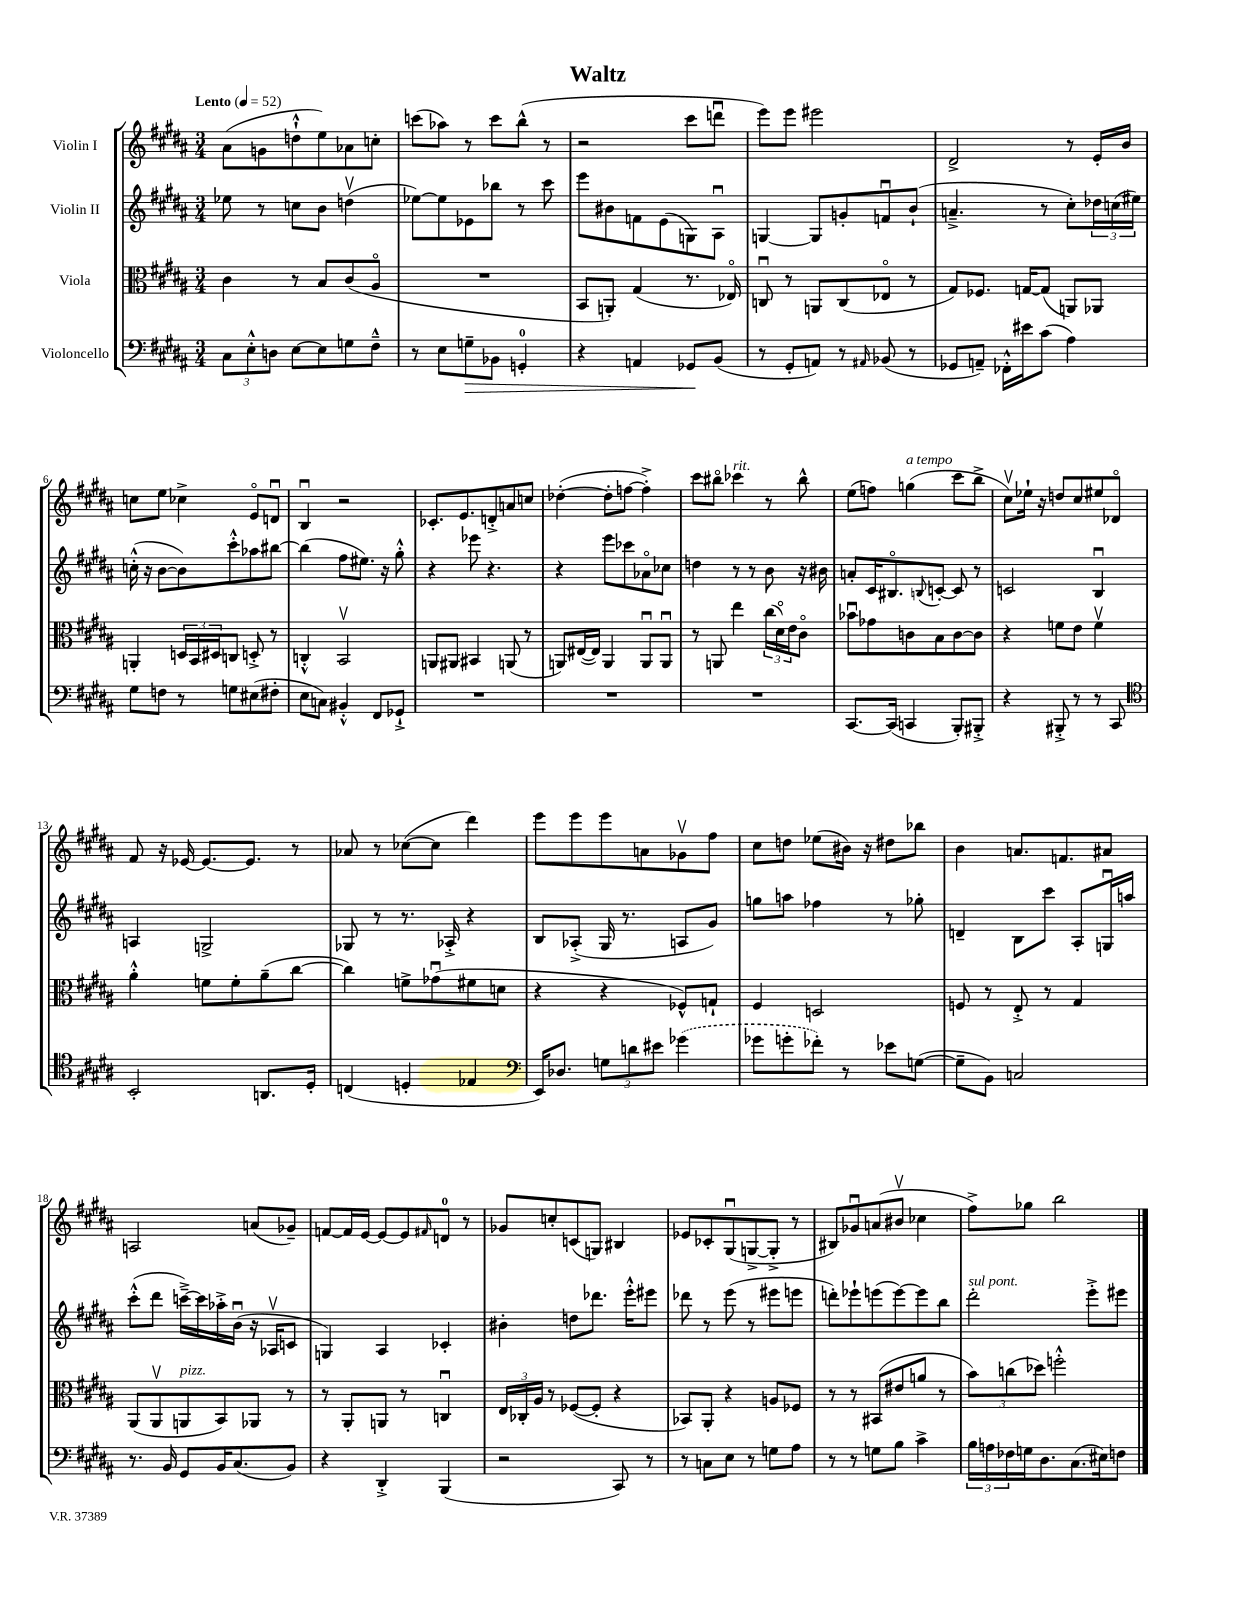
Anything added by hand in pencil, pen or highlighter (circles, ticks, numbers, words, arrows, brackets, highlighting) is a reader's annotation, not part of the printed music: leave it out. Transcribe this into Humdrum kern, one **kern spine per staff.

**kern	**dynam	**kern	**kern	**kern
*part4	*part4	*part3	*part2	*part1
*staff4	*staff4	*staff3	*staff2	*staff1
*I"Violoncello	*	*I"Viola	*I"Violin II	*I"Violin I
*clefF4	*	*clefC3	*clefG2	*clefG2
*k[f#c#g#d#a#]	*	*k[f#c#g#d#a#]	*k[f#c#g#d#a#]	*k[f#c#g#d#a#]
*M3/4	*	*M3/4	*M3/4	*M3/4
*MM52	*	*MM52	*MM52	*MM52
=1	=1	=1	=1	=1
!	!	!	!	!LO:TX:a:B:t=Lento
12C#\L	.	4c#\	8ee-X\	(8a#\L
12E'^^\	.	.	.	.
.	.	.	8r	8gn\
12Dn\J	.	.	.	.
[8E\L	.	8r	8ccn\L	8ddn`^^\
8E\]	.	8B/L	8b\J	8ee\)
8Gn\	.	(8c#/	(4ddnv\	8a-X\
8F#~^^\J	.	8A#/J	.	8ccn'\J
=2	=2	=2	=2	=2
8r	.	2.r	[8ee-X\L)	(8cccn\L
8E\L	.	.	8ee-\]	8aa-X\J)
!	!LO:HP:b	!	!	!
8Gn~\	>	.	8e-X\	8r
8BB-X\J	.	.	8bb-X\J	8ccc\L
4GGn'/	.	.	8r	(8bb^^\J
.	.	.	8ccc#\	8r
=3	=3	=3	=3	=3
4r	.	8BB/L	8eee\L	2r
.	.	8AAn'/J)	8b#X\	.
4AAn/	.	(4G#/	8fn\	.
.	.	.	(8e\	.
8GG-X/L	.	8.r	8Gn\)	8ccc#\L
(8BB/J	]	.	8A#u\J	8dddnu\J
.	.	16E-X/)	.	.
=4	=4	=4	=4	=4
8r	.	8Cnu/	[4Gn/	8eee\L)
8GG#'/L	.	8r	.	8eee\J
8AAn/J)	.	8AAn/L	8G/L]	2eee#X\
8r	.	(8C/	8gn'/	.
16qqAA#X/	.	.	.	.
(8BB-X/	.	8E-X/J	8fnu/	.
8r	.	8r	(8b`/J	.
=5	=5	=5	=5	=5
8GG-X/L	.	8G#/L)	4.an~^/	2d#^/
8AAn~/J)	.	8.F-X/J	.	.
16FF-X'^^\LL	.	.	.	.
16e#X\J	.	[16Gn/KL	.	.
(8c#\J	.	(8G/J]	8r	.
4A#\)	.	8AAn/L)	8cc#'\L)	8r
.	.	8AA-X/J	24dd-X\L	16e'/LL
.	.	.	(24ccn\	.
.	.	.	.	16b/JJ
.	.	.	24ee#X\JJ)	.
!!LO:LB:g=z
=6	=6	=6	=6	=6
8G#\L	.	4AAn'/	(16ccn'^^\	8ccn\L
.	.	.	16r	.
8Fn\J	.	.	[8b\L	8ee\J
8r	.	24Dn/LL	8b\])	4cc-X^\
.	.	24BB/	.	.
.	.	24D#X/J	.	.
8Gn\L	.	8Cn/J	8ccc#'^^\	.
(8E#X\	.	8Dn'^/	8aa-X\	8e/L
8F#X'\J	.	8r	[8bb#X\J	8dnu/J
=7	=7	=7	=7	=7
8E\L	.	4Cn'^^/	(4bb#\]	4Bu/
8Cn\J)	.	.	.	.
4BB#X'^^/	.	2BBv/	8ff#\L	2r
.	.	.	8.ee#X\J)	.
8FF#/L	.	.	.	.
.	.	.	16r	.
8GG-X`^/J	.	.	8gg#'^^\	.
=8	=8	=8	=8	=8
2.r	.	8AAn/L	4r	8.c-X'/L
.	.	8AA#X/J	.	.
.	.	.	.	8.e/
.	.	4BB#X/	8eee-X\	.
.	.	.	4.r	8dn'^/
.	.	(8AAn/	.	8an/
.	.	8r	.	8ccn/J
=9	=9	=9	=9	=9
2.r	.	8AAn/L)	4r	([4dd-X'\
.	.	([16E#X/L	.	.
.	.	16E#/JJ])	.	.
.	.	4AA/	8eee\L	8dd-'\L]
.	.	.	8ccc-X\	[8ffn\J
.	.	8AAu/L	8a-X\	4ff'^\])
.	.	8AAu/J	8cc-X\J	.
=10	=10	=10	=10	=10
2.r	.	8r	4ddn\	8ccc#\L
.	.	8AAn/	.	8bb#X\J
!	!	!	!	!LO:TX:a:i:t=rit.
.	.	4ee\	8r	4ccc-X\
.	.	.	8r	.
.	.	(24cc#\LL	8b\	8r
.	.	24d#\)	.	.
.	.	24e\J	.	.
.	.	8c#\J	16r	8bb#^^\
.	.	.	16b#X\	.
=11	=11	=11	=11	=11
[8.CC#/L	.	8b-Xu\L	8an'/L	(8ee\L
.	.	8g-X\	16c#/K	8ffn\J)
(16CC#/Jk]	.	.	8.B#X/	.
!	!	!	!	!LO:TX:a:i:t=a tempo
4CCn/	.	8cn\	.	(4ggn\
.	.	.	8qqBn/	.
.	.	8B\	[8cn'/J	.
8BBB'/L)	.	[8c\	8c/]	8ccc#\L
8BBB#X'^/J	.	8c\J]	8r	8bb^\J
=12	=12	=12	=12	=12
4r	.	4r	2cn/	8cc#v\L)
.	.	.	.	16ee-X`\Jk
.	.	.	.	16r
8BBB#X'^/	.	8fn\L	.	8ddn/L
8r	.	8e\J	.	8cc#/
8r	.	4fv\	4Bu/	8ee#X/
8CC#/	.	.	.	8d-X/J
!!LO:LB:g=z
=13	=13	=13	=13	=13
*clefC4	*	*	*	*
2BB'/	.	4a#'^^\	4An/	8f#/
.	.	.	.	16r
.	.	.	.	[16e-X/
.	.	8fn\L	2Gn^/	8.e-/L_
.	.	8f'\	.	.
.	.	.	.	8.e-/J]
8.AAn/L	.	(8a#~\	.	.
.	.	[8cc#\J	.	8r
16D#'/Jk	.	.	.	.
=14	=14	=14	=14	=14
(4Cn/	.	4cc#\])	8G-X/	8a-X/
.	.	.	8r	8r
4Dn'/	.	8fn^\L	8.r	([8cc-X\L
.	.	(8g-Xu\	.	8cc-\J]
.	.	.	16A-X'^/	.
4E-X/	.	8f#X\	4r	4ddd#\)
.	.	8dn\J	.	.
=15	=15	=15	=15	=15
*clefF4	*	*	*	*
16EE/KL)	.	4r	8B/L	8eee\L
8.D-X/J	.	.	.	.
.	.	.	(8A-X'^/J	8eee\
12Gn\L	.	4r	16G#/	8eee\
.	.	.	8.r	.
12dn\	.	.	.	.
.	.	.	.	8an\
12e#X\J	.	.	.	.
(4g-X\	.	8F-X^^/L)	8An/L	8g-Xv\
.	.	8Gn`/J	8g#/J)	8ff#\J
=16	=16	=16	=16	=16
8g-X\L	.	4F#/	8ggn\L	8cc#\L
8gn'\	.	.	8aan\J	8ddn\J
8f-X'\J)	.	2Dn/	4ff-X\	(8ee-X\L
8r	.	.	.	16b#X\Jk)
.	.	.	.	16r
8e-X\L	.	.	8r	8dd#X\L
([8Gn\J	.	.	8gg-X'\	8bb-X\J
=17	=17	=17	=17	=17
8G~\L]	.	8Fn/	4dn~/	4b\
8BB\J)	.	8r	.	.
2Cn/	.	8E'^/	8B\L	8.an/L
.	.	8r	8ccc#\J	.
.	.	.	.	8.fn/
.	.	4G#/	8A#'/L	.
.	.	.	16Gnu/L	8a#X/J
.	.	.	16aan/JJ	.
!!LO:LB:g=z
=18	=18	=18	=18	=18
8.r	.	(8AA#/L	(8ccc#'^^\L	2An/
.	.	8AA#v/	8ddd#\J	.
16BB/	.	.	.	.
!	!	!LO:TX:a:i:t=pizz.	!	!
8GG#/L	.	8AAn/	[16cccn~^\LL)	.
.	.	.	16ccc\]	.
16BB/K	.	8BB/)	16aa-X'^\	.
(8.C#/	.	.	(16bu\JJ	.
.	.	8AA-X/J	16r	(8an/L
.	.	.	16A-Xv/KL	.
8BB/J)	.	8r	8cn/J	8g-X~/J)
=19	=19	=19	=19	=19
4r	.	8r	4Gn/)	[8fn/L
.	.	8AA#'/L	.	16f/L]
.	.	.	.	[16e/JJ
4DD#'^/	.	8AAn/J	4A#/	8e/L_
.	.	8r	.	8e/]
.	.	.	.	16qqf#X/
(4BBB/	.	4Cnu/	4c-X'/	8dn/J
.	.	.	.	8r
=20	=20	=20	=20	=20
2r	.	24E/LL	4b#X'\	8g-X/L
.	.	24C-X'/	.	.
.	.	24A#/JJ	.	.
.	.	8r	.	8ccn'/
.	.	([8F-X/L	8ddn\L	(8cn/
.	.	8F-'/J]	8.ddd-X\J	8Gn/J)
8CC#/)	.	4r	.	4B#X/
.	.	.	16eee'^^\KL	.
8r	.	.	8eee#X\J	.
=21	=21	=21	=21	=21
8r	.	8BB-X/L)	8ddd-X\	8e-X/L
8Cn\L	.	8AA#'/J	8r	8c-X'/
8E\J	.	4r	(8eee\	(8G#u/
8r	.	.	8r	[8Gn^/
8Gn\L	.	8An/L	8eee#X\L	8G'^/J]
8A#\J	.	8F-X/J	8eeen\J	8r
=22	=22	=22	=22	=22
8r	.	8r	8dddn'\L)	8B#X/L)
8r	.	8r	8eee-X`\	8g-Xu/
8Gn\L	.	(8BB#X/L	(8eeen\	(8an/
8B\J	.	8e#X/	[8eee\)	8b#Xv/J
4c#^\	.	8an/J	8eee\]	4cc-X\
.	.	8r	8bb\J	.
=23	=23	=23	=23	=23
!	!	!	!LO:TX:a:i:t=sul pont.	!
24B\LL	.	12b\L)	2ddd#'\	8ff#^\L)
24An\	.	.	.	.
24F-X\	.	(12ccn\	.	.
16Gn\J	.	.	.	8gg-X\J
.	.	12dd-X\J)	.	.
8.D#\	.	.	.	.
.	.	2ffn'^^\	.	2bb\
(8.C#\	.	.	.	.
.	.	.	8eee'^\L	.
16E#X\k)	.	.	.	.
8Fn\J	.	.	8eee#X\J	.
==	==	==	==	==
*-	*-	*-	*-	*-
